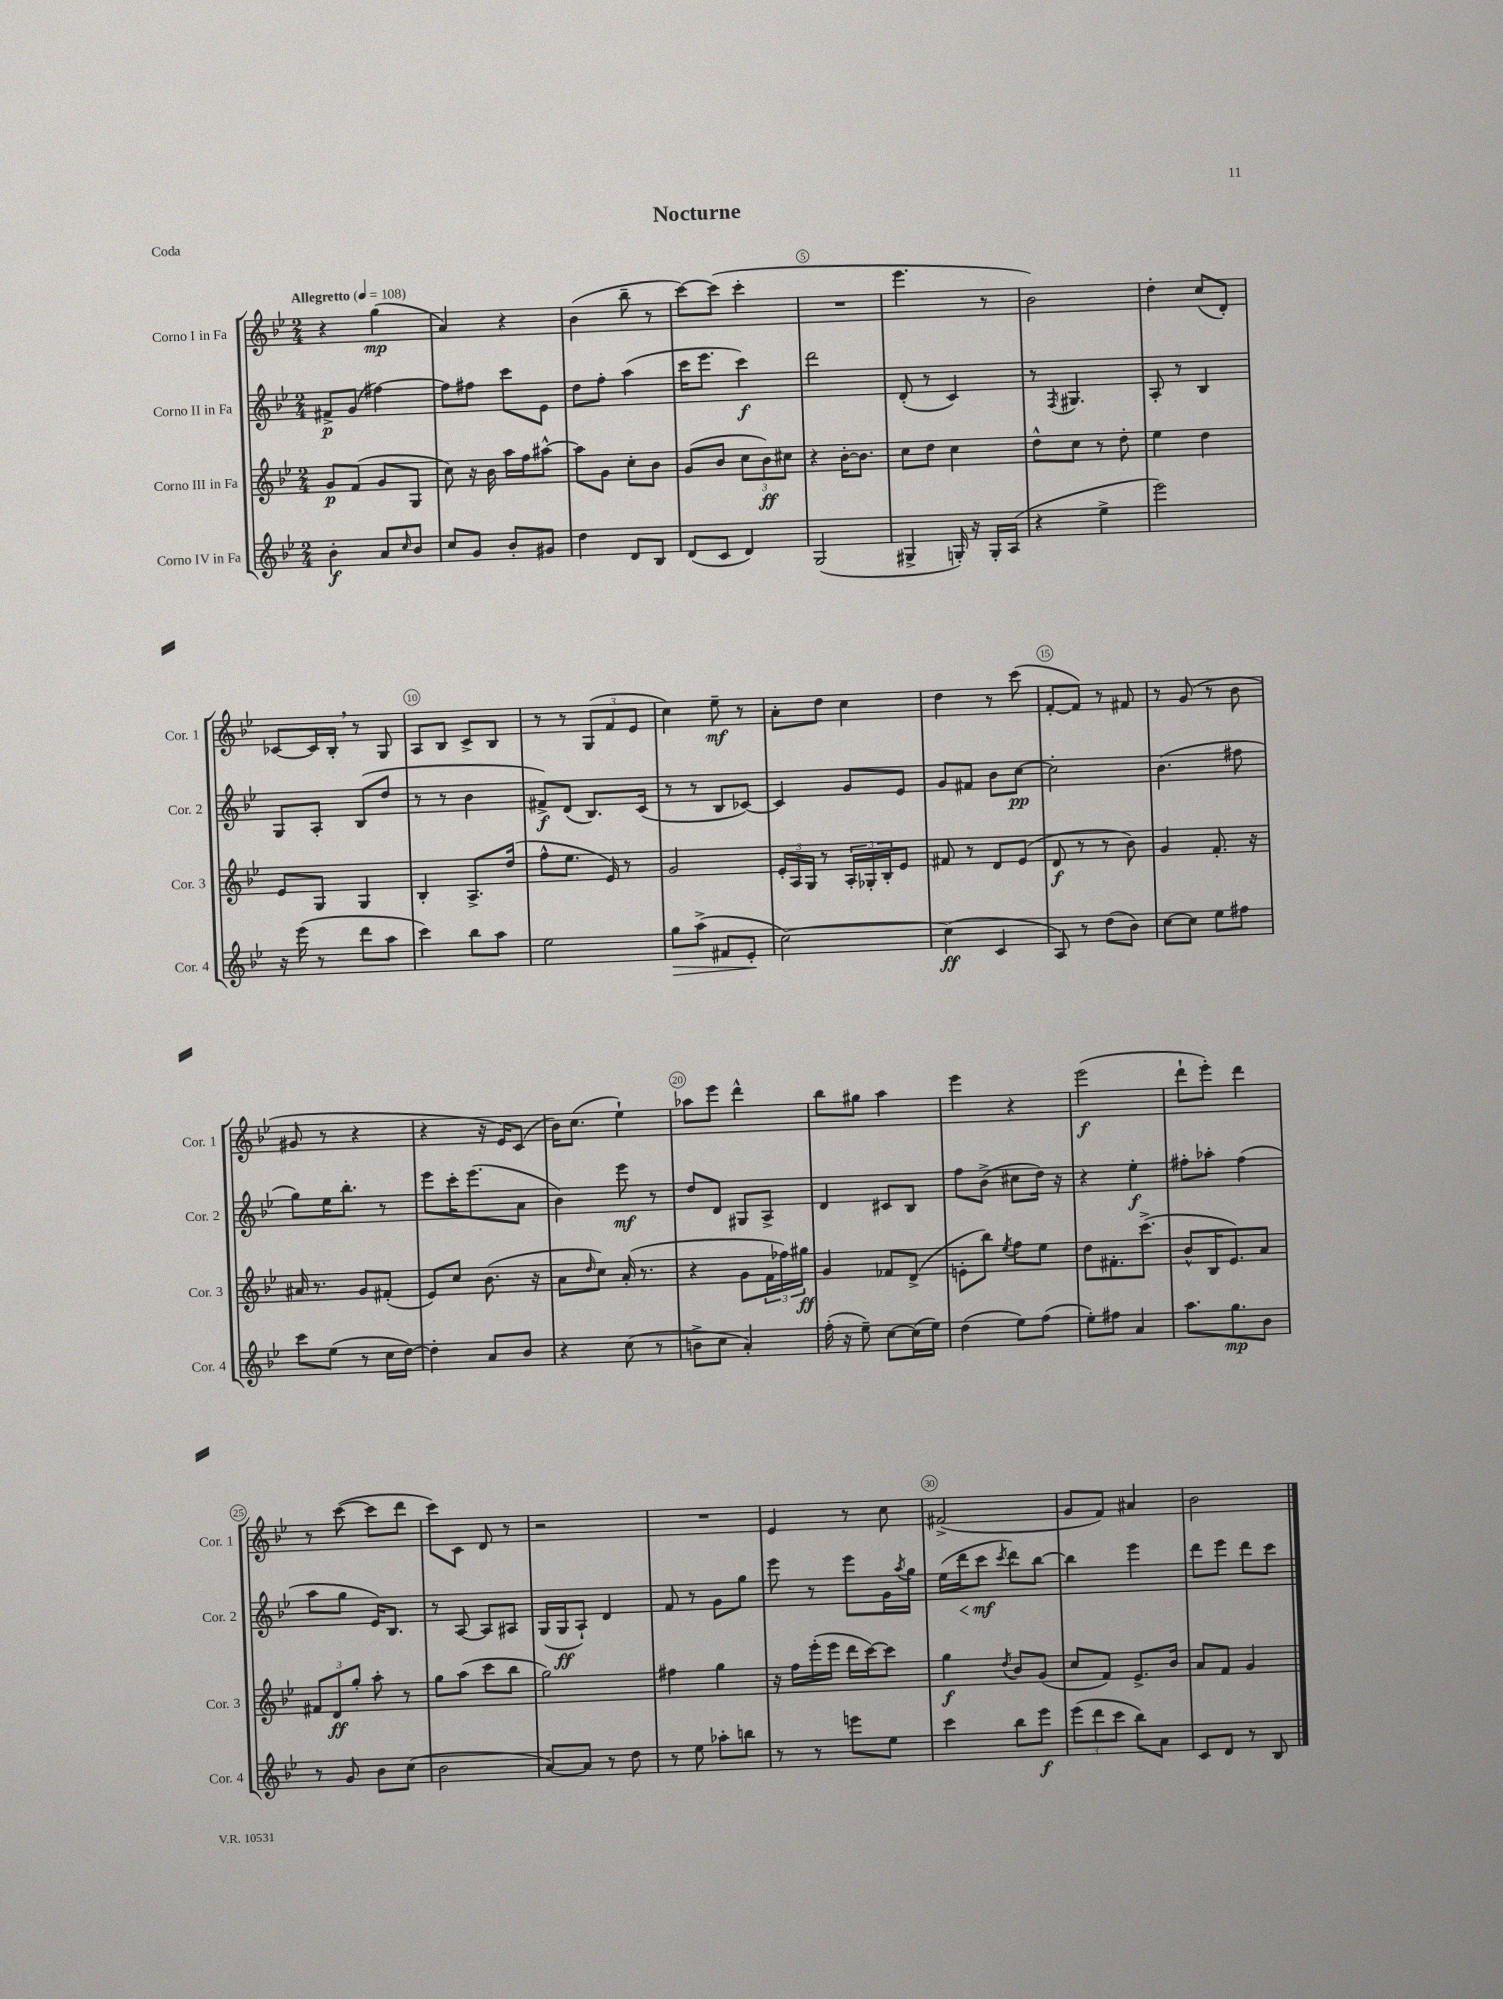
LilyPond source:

\header { title = "Nocturne" piece = "Coda" }
<<
\new StaffGroup <<
\new Staff = "s0" \with { instrumentName = "Corno I in Fa" shortInstrumentName = "Cor. 1" } {
    \clef treble \key bes \major \numericTimeSignature \time 2/4 \tempo "Allegretto" 4 = 108
    r4 g''4\mp( |
    a'4) r4 |
    bes'4( bes''8-- r8 |
    c'''8~) c'''8( c'''4-. |
    R2 |
    ees'''4. r8 |
    bes'2) |
    d''4-. c''8( d'8-.) |
    ces'8~ ces'16 bes16-. \breathe r8 g8 |
    a8 bes8 c'8-> bes8 |
    r8 r8 \tuplet 3/2 { g8( f'8 ees'8 } |
    c''4) ees''8--\mf r8 |
    a'8-. d''8 c''4 |
    d''4 r8 c'''8( |
    f'8~-. f'8) r8 fis'8 |
    r8 g'8( r8 bes'8 |
    gis'8 r8 r4 |
    r4 r16 ees'16) c'8( |
    bes'16) c''8.( ees''4-!) |
    aes''8 ees'''8 d'''4-^ |
    bes''8 gis''8 a''4 |
    ees'''4 r4 |
    ees'''2\f( |
    d'''8-! ees'''8-.) d'''4 |
    r8 c'''8~( c'''8 d'''8 |
    c'''8) c'8 d'8 r8 |
    r2 |
    R2 |
    ees'4 r8 c''8 |
    fis'2->( |
    g'8 f'8) ais'4 |
    bes'2 \bar "|." |
}
\new Staff = "s1" \with { instrumentName = "Corno II in Fa" shortInstrumentName = "Cor. 2" } {
    \clef treble \key bes \major \numericTimeSignature \time 2/4
    fis'8->\p g'8( fis''4~) |
    fis''8 fis''8 c'''8 ees'8 |
    d''8 f''8-. a''4( |
    c'''16 ees'''8. c'''4\f) |
    d'''2 |
    d'8-.( r8 c'4) |
    r8 \acciaccatura { f8 } gis4. |
    a8-. r8 bes4 |
    g8 a8-. bes8( d''8 |
    r8 r8 bes'4 |
    fis'8->\f) d'8( bes8.) c'16( |
    r8 r8 bes8 ces'8~) |
    ces'4 g'8 ees'8 |
    g'8 fis'8 bes'8 c''8~\pp |
    c''2-. |
    bes'4.( fis''8 |
    g''8) ees''16 bes''8.-. r8 |
    ees'''8 c'''16-. ees'''8.( a'8 |
    bes'4) ees'''8\mf r8 |
    d''8 d'8 gis8 a8-> |
    d'4 cis'8 bes8 |
    f''8 bes'8->( cis''8 d''16) r16 |
    r4 ees''4-.\f |
    fis''8-. aes''8-. fis''4( |
    a''8 g''8 ees'16) bes8. |
    r8 a8~ a8 ais8 |
    g16( g16\ff a8-!) d'4 |
    f'8 r8 g'8 g''8 |
    ees'''8 r8 ees'''8 g'16 \acciaccatura { a''8 } g''16 |
    ees''16( d'''16\< c'''8\mf\! \acciaccatura { c'''8 } d'''8) bes''8~ |
    bes''4 ees'''4 |
    d'''8 ees'''8 d'''8 c'''8 \bar "|." |
}
\new Staff = "s2" \with { instrumentName = "Corno III in Fa" shortInstrumentName = "Cor. 3" } {
    \clef treble \key bes \major \numericTimeSignature \time 2/4
    g'8\p f'8( g'8 g8 |
    c''8) r16 bes'16 a''16 f''16 ais''8~-^ |
    ais''8 g'8 c''8-. bes'8 |
    g'8( bes'8 \tuplet 3/2 { c''8 bes'8\ff) cis''8 } |
    r4 bes'16~-. bes'8. |
    c''8 d''8 c''4 |
    d''8-^ c''8 r8 d''8-. |
    ees''4 d''4 |
    ees'8 g8 g4 |
    bes4-. a8.-> d''16( |
    f''8-^ ees''8. ees'16) r8 |
    g'2 |
    \tuplet 3/2 { ees'16-. a16 g16 } r8 \tuplet 3/2 { a16-. ges16-. bes16-. } ees'8 |
    fis'8 r8 d'8 ees'8( |
    d'8\f r8 r8 bes'8) |
    g'4 f'8.-. r16 |
    ais'16 r8. g'8 fis'8-.( |
    ees'8) c''8 bes'8.( r16 |
    a'8 \grace { d''16 } c''8) a'16-.( r8. |
    r4 g'8 \tuplet 3/2 { f'16 fes''16) gis''16\ff } |
    g'4 fes'8 d'8->( |
    e'8-. bes''8) \acciaccatura { ees''8 } f''8 ees''8 |
    d''8 fis'8.-. c'''8.->( |
    bes'8-^ bes16 ees'8.) a'8 |
    \tuplet 3/2 { fis'8 d'8\ff g''8-. } a''8-. r8 |
    g''8 a''8( c'''8 bes''8 |
    g''2) |
    fis''4 g''4 |
    r16 f''16 ees'''16-.( ees'''16 d'''16 c'''16~) c'''8 |
    g''4\f \acciaccatura { d''8 } bes'8 g'8( |
    c''8 f'8) ees'8.-> bes'16 |
    a'8 f'8 g'4 \bar "|." |
}
\new Staff = "s3" \with { instrumentName = "Corno IV in Fa" shortInstrumentName = "Cor. 4" } {
    \clef treble \key bes \major \numericTimeSignature \time 2/4
    bes'4-.\f a'8 \grace { c''16 } bes'8 |
    c''8 g'8 bes'8-. gis'8 |
    d''4 d'8 bes8 |
    d'8( c'8 d'4) |
    g2( |
    gis4-> g16-.) r16 g16-. a16( |
    r4 ees''4-> |
    ees'''2) |
    r16 ees'''16( r8 d'''8 a''8 |
    c'''4) bes''8 a''8 |
    ees''2 |
    g''8\> a''8->( fis'8 ees'8-.\! |
    c''2~) |
    c''4\ff( c'4 |
    a8) r8 d''8( bes'8) |
    c''8~ c''8 ees''8 fis''8 |
    c'''8 ees''8( r8 c''16 d''16~) |
    d''4-. a'8 bes'8 |
    r4 c''8( r8 |
    b'8-> c''8 a'4-.) |
    f''16-.( r16 ees''8--) c''8~ c''16( ees''16) |
    d''4( ees''8) f''8( |
    ees''8-.) fis''8 a'4 |
    a''8. g''8.\mp bes'8 |
    r8 g'8 bes'8 c''8( |
    bes'2 |
    a'8~) a'8 r8 d''8 |
    r8 ees''8 aes''8-. b''8 |
    r8 r8 e'''8 ees''8 |
    c'''4 bes''8 ees'''8\f |
    \tuplet 3/2 { ees'''8( d'''8 c'''8 } bes''8) a'8 |
    c'8 d'8 r8 bes8 \bar "|." |
}
>>
>>
\layout { \context { \Score \override BarNumber.break-visibility = ##(#f #t #t) barNumberVisibility = #(every-nth-bar-number-visible 5) \override BarNumber.stencil = #(make-stencil-circler 0.1 0.3 ly:text-interface::print) } }
